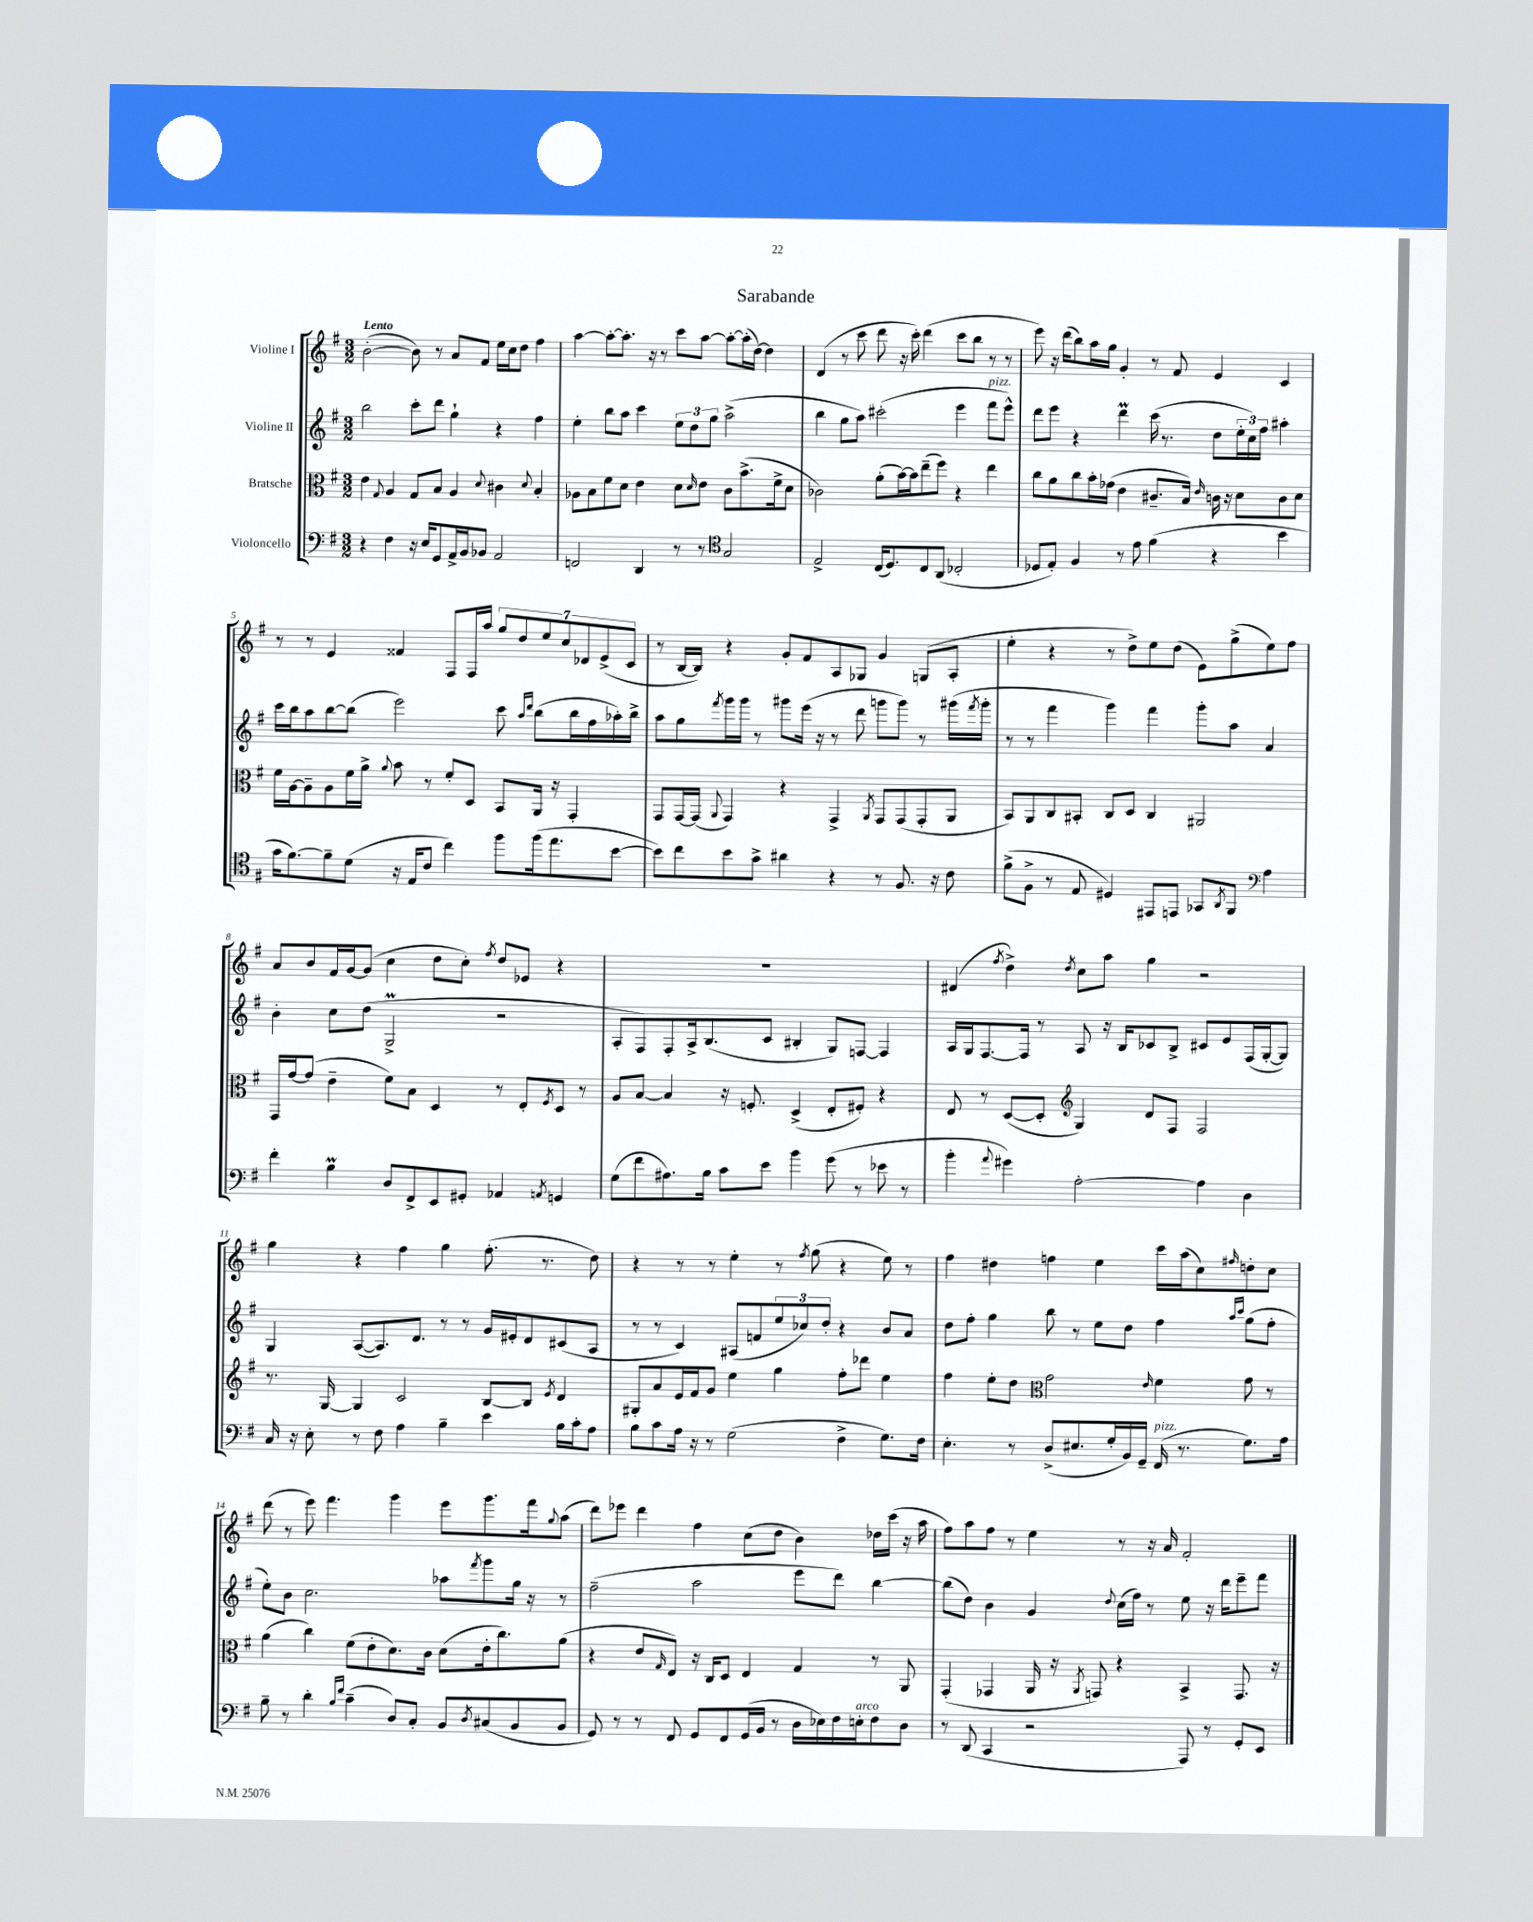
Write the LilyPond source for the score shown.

\header { title = "Sarabande" }
<<
\new StaffGroup <<
\new Staff = "s0" \with { instrumentName = "Violine I" } {
    \clef treble \key g \major \numericTimeSignature \time 3/2 \tempo "Lento"
    b'2~-.( b'8) r8 a'8 fis'8 e''16 c''16 d''8 fis''4 |
    a''4~ a''8~-. a''8.-. r16 r8 c'''8 a''8~ a''8~-. a''16-.( d''16~) d''4 |
    d'4( r8 c'''8 d'''8 r16 c'''16-.) d'''4( c'''8 b''8 r8 r8 |
    e'''8) r16 d'''16( b''8) a''16 g''16 g'4-. r8 fis'8 e'4 c'4 |
    r8 r8 e'4 fisis'4 fis8 fis16 a''16 \tuplet 7/4 { g''8 d''8 e''8 c''8 des'8 e'8->( c'8 } |
    r8 b16~ b16) r4 g'8-. fis'8 a8 ges8 g'4 g8( a8-. |
    e''4-. r4 r8 d''8->) e''8 d''8( e'8) g''8->( e''8) fis''8 |
    a'8 b'8 fis'16 g'16~ g'8( c''4 d''8 c''8-.) \acciaccatura { fis''8 } d''8 ees'8 r4 |
    R1. |
    dis'4( \acciaccatura { fis''8 } d''4->) \acciaccatura { d''8 } c''8 a''8 g''4 r2 |
    g''4 r4 fis''4 g''4 fis''8.-.( r8. d''8) |
    r4 r8 r8 e''4-. r8 \acciaccatura { fis''8 } g''8( r4 e''8) r8 |
    fis''4 dis''4 f''4 e''4 c'''16 a''16( c''8) \grace { fis''16 } d''8-. c''8 |
    d'''8( r8 e'''8) fis'''4. g'''4 e'''8 g'''8. fis'''16 \appoggiatura { g''8 } a''8( |
    d'''8) ees'''8 d'''4 fis''4 c''8( d''8 b'4) des''16 c'''16( r16 a''16 |
    fis''8) a''8 fis''8 r8 e''4 r8 r16 a'16 fis'2-. \bar "|." |
}
\new Staff = "s1" \with { instrumentName = "Violine II" } {
    \clef treble \key g \major \numericTimeSignature \time 3/2
    b''2 c'''8-. d'''8 g''4-! r4 fis''4 |
    e''4-. b''8 a''8 c'''4 \tuplet 3/2 { e''8 d''8 g''8 } a''2->( |
    b''4 g''8 a''8) cis'''2-.( e'''4 fis'''8^\markup { \italic "pizz." } e'''8-^) |
    d'''8 e'''8 r4 d'''4\prall c'''16( r8. d''8 \tuplet 3/2 { e''16-. c''16) fis''16 } ais''4-. |
    c'''16 b''16 a''8 b''8~ b''8( e'''2) c'''8 \grace { a''16 d'''16 } b''8( b''16 fis''16 aes''16-.) b''16-> |
    a''8 g''8 \acciaccatura { fis'''8 } g'''16 g'''16 r8 gis'''8 e'''16( r16 r8 d'''8 g'''8 g'''8) r8 gis'''16( \acciaccatura { fis'''8 } gis'''16-. |
    r8 r8 fis'''4 g'''4) fis'''4 g'''8-. a''8 a'4 |
    b'4-. c''8 d''8( g2->\prall r2 |
    a8-. fis8) fis8-. a16-> b8.( c'8 bis4-. g8) f8~ f4 |
    a16 g16 fis8.~ fis16 r8 a8 r16 b16 ces'8 b8-> cis'8 e'8 fis16( g16~-. g8) |
    g4 a8~( a8.) d'8. r8 r8 g'16 eis'16-. d'8 cis'8( a8 |
    r8 r8 c'4) ais8( f'8 \tuplet 3/2 { e''8 ces''8) d''8-. } r4 b'8 a'8 |
    d''8 fis''8-. g''4 b''8 r8 e''8 d''8 fis''4 \grace { a''16 c'''16 } g''8( fis''8-. |
    e''8-.) b'8 c''2. aes''8 \acciaccatura { fis'''8 } g'''8 g''16 r16 r8 |
    fis''2--( a''2 e'''8 d'''8) b''4~ |
    b''8( d''8) b'4 g'4 \appoggiatura { d''8 } c''16( fis''16) r8 e''8 r16 d'''16 e'''8-- fis'''8 \bar "|." |
}
\new Staff = "s2" \with { instrumentName = "Bratsche" } {
    \clef alto \key g \major \numericTimeSignature \time 3/2
    e'4 \appoggiatura { g8 } a4 g8 b8 a4 \appoggiatura { d'8 } cis'4 \appoggiatura { d'8 } b4-. |
    aes8 b8 fis'8 d'8 e'4 d'8 \grace { d'16 } e'8 c'8 b'8.->( fis'16-> d'8 |
    ces'2) a'8-.( b'16~) b'16 e''8--( fis''8) r4 e''4 |
    c''8 a'8 c''8 b'16-. ges'16( e'4 cis'8.-- b16) \grace { e'16 } c'16 r16 d'8 c'8 d'8 |
    fis'16 a16~ a8-- a8 fis'16 a'16-> \appoggiatura { a'8 } b'8 r8 fis'8-. d8 b,8 a,16 r16 g,4-. |
    g,8 g,16~ g,16( \appoggiatura { a,8 } g,4) r4 g,4-> \acciaccatura { a,8 } g,8 g,8( g,8-. a,8 |
    b,8) a,8 c8 bis,8-. c8 d8 c4 ais,2 |
    g,16 g'16~ g'8( e'4-- fis'8) b8 d4 r8 e8-. \acciaccatura { fis8 } d8 r8 |
    a8 b8~ b4 r16 f8.-. d4->( e8-. fis8-.) r4 |
    e8 r8 d8~( d8-. \clef treble g4) d'8 fis8 fis2 |
    r8. g16~ g4 c'2 b8~ b8 \acciaccatura { e'8 } d'4 |
    gis8-. a'8 e'16 fis'16 g'8 e''4 g''4 fis''8-. des'''8 e''4 |
    fis''4 e''8-. d''8 \clef alto g'2 \grace { e'16 } fis'4 g'8 r8 |
    a'4( c''4) fis'8( e'8-. d'8.) c'16 d'8( e'16-. c''8.) a'8( |
    r4 e'8 \grace { g16 } e8) r16 c16 d8 e4 g4 r8 a,8 |
    g,4-.( ges,4 a,16 r16 \acciaccatura { a,8 } g,8) r4 b,4-> g,8. r16 \bar "|." |
}
\new Staff = "s3" \with { instrumentName = "Violoncello" } {
    \clef bass \key g \major \numericTimeSignature \time 3/2
    r4 fis4 r16 e16 g,8 a,16-> b,16 bes,8 a,2 |
    f,2 d,4 r8 r8 \clef tenor g2 |
    e2-> c16( d8.) c8 a,8( ces2-. |
    des8 e8-.) fis4 r8 e'8 fis'4( r4 b'4 |
    g'16 fis'8.~) fis'8-- d'8( r16 e16 c'8 c''4) fis''8 fis''16( e''8. b'8~ |
    b'8) c''8 b'8 g'8-> ais'4 r4 r8 fis8. r16 c'8 |
    fis'8->( fis8-> r8 e8 dis4) eis,8 e,8 ges,8 \acciaccatura { a,8 } fis,8 \clef bass a4 |
    fis'4-. b4\prall d8 fis,8-> e,8 gis,8-. aes,4 \acciaccatura { a,8 } g,4 |
    g8( fis'8 ais8.) b16 c'8 e'8 b'4 g'8( r8 ees'8 r8 |
    b'4-. \appoggiatura { a'8 } gis'4) a2~-. a4 d4 |
    c16 r16 e8-. r8 fis8 a4 b4-- e'4 b16 c'16-. a8 |
    b8 c'8 a16 r16 r8 g2( fis4-> g8.) fis16 |
    e4.-. r8 d8->( eis8. g16-. b,16) g,16-- fis,16^\markup { \italic "pizz." }( r8. g8.) a16 |
    b8-- r8 d'4-. \grace { b16 fis'16 } c'4--( d8) c8-. b,8 \acciaccatura { d8 } cis8( b,8 b,8 |
    g,8) r8 r8 fis,8 g,8 fis,8 g,16( b,16 r8 d16 ees16) fis16 e16-.^\markup { \italic "arco" } fis8 d8 |
    r8 d,8( c,4 r2 a,,8) r8 g,8-. e,8 \bar "|." |
}
>>
>>
